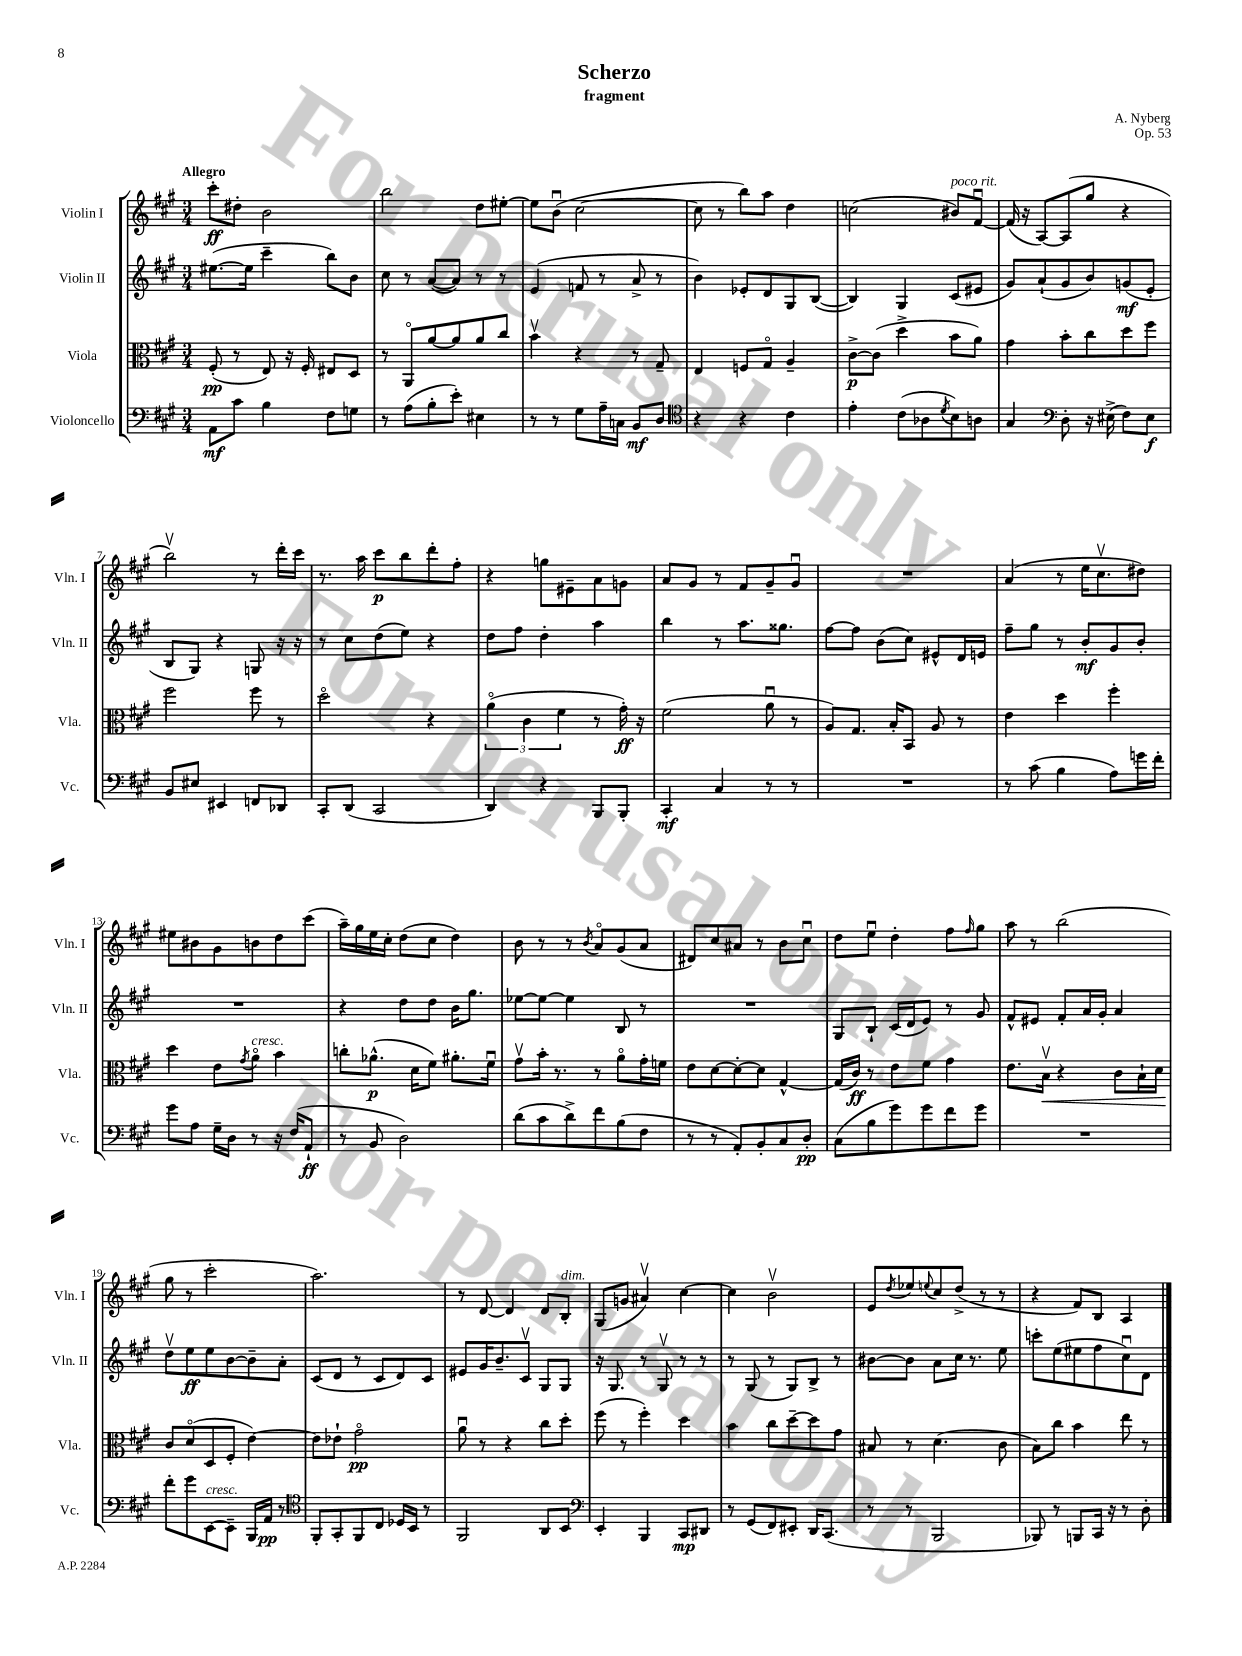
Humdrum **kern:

**kern	**dynam	**kern	**dynam	**kern	**dynam	**kern	**dynam
*part4	*part4	*part3	*part3	*part2	*part2	*part1	*part1
*staff4	*staff4	*staff3	*staff3	*staff2	*staff2	*staff1	*staff1
*I"Violoncello	*	*I"Viola	*	*I"Violin II	*	*I"Violin I	*
*I'Vc.	*	*I'Vla.	*	*I'Vln. II	*	*I'Vln. I	*
*clefF4	*	*clefC3	*	*clefG2	*	*clefG2	*
*k[f#c#g#]	*	*k[f#c#g#]	*	*k[f#c#g#]	*	*k[f#c#g#]	*
*M3/4	*	*M3/4	*	*M3/4	*	*M3/4	*
=1	=1	=1	=1	=1	=1	=1	=1
!	!	!	!	!	!	!LO:TX:a:B:t=Allegro	!
8AA\L	mf	(8F#'/	pp	([8.ee#X\L	.	8ccc#'\L	ff
8c#\J	.	8r	.	.	.	8dd#X'\J	.
.	.	.	.	16ee#\Jk]	.	.	.
4B\	.	8E/)	.	4ccc#~\	.	2b\	.
.	.	16r	.	.	.	.	.
.	.	16F#'/	.	.	.	.	.
8F#\L	.	8E#X/L	.	8bb\L)	.	.	.
8Gn\J	.	8D/J	.	8b\J	.	.	.
=2	=2	=2	=2	=2	=2	=2	=2
8r	.	8r	.	8cc#\	.	2bb\	.
(8A\L	.	8AA/L	.	8r	.	.	.
8B'\	.	[8a/	.	([8a/L	.	.	.
8e'\J)	.	8a/]	.	8a/J])	.	.	.
4E#X\	.	8a/	.	8r	.	8dd\L	.
.	.	8cc#/J	.	8r	.	[8ee#X'\J	.
=3	=3	=3	=3	=3	=3	=3	=3
8r	.	4bv\	.	(4e/	.	8ee#\L]	.
8r	.	.	.	.	.	(8bu\J	.
8G#\L	.	4r	.	8fn/	.	[2cc#\	.
16A~\L	.	.	.	8r	.	.	.
16Cn\JJ	.	.	.	.	.	.	.
8BB/L	mf	8r	.	8a^/	.	.	.
8D/J	.	8G#~/	.	8r	.	.	.
=4	=4	=4	=4	=4	=4	=4	=4
*clefC4	*	*	*	*	*	*	*
4r	.	4E/	.	4b\)	.	8cc#\]	.
.	.	.	.	.	.	8r	.
4r	.	8Fn/L	.	8e-X'/L	.	8bb\L)	.
.	.	8G#/J	.	8d/	.	8aa\J	.
4c#\	.	4A~/	.	8G#/	.	4dd\	.
.	.	.	.	([8B/J	.	.	.
=5	=5	=5	=5	=5	=5	=5	=5
4e'\	.	[8c#^\L	p	4B/])	.	(2ccn\	.
.	.	(8c#\J]	.	.	.	.	.
(8c#\L	.	4dd^\	.	4G#/	.	.	.
8A-X\	.	.	.	.	.	.	.
8qd/	.	.	.	.	.	.	.
!	!	!	!	!	!	!LO:TX:a:i:t=poco rit.	!
8B\)	.	8b\L	.	(8c#/L	.	8b#X/L)	.
8An\J	.	8a\J)	.	8e#X/J	.	[8f#u/J	.
=6	=6	=6	=6	=6	=6	=6	=6
4G#/	.	4g#\	.	8g#/L)	.	(16f#/]	.
.	.	.	.	.	.	16r	.
.	.	.	.	(8a`/	.	[8A/L)	.
*clefF4	*	*	*	*	*	*	*
8D'\	.	8b'\L	.	8g#/	.	(8A/]	.
16r	.	8cc#\	.	8b/)	.	8gg#/J	.
(16E#X^\	.	.	.	.	.	.	.
8F#\L)	.	8dd\	.	(8gn/	mf	4r	.
8E#\J	f	8ff#\J	.	8e'/J	.	.	.
!!LO:LB:g=z
=7	=7	=7	=7	=7	=7	=7	=7
8BB/L	.	2ff#\	.	8B/L	.	2bbv\)	.
8E#X/J	.	.	.	8G#/J)	.	.	.
4EE#X/	.	.	.	4r	.	.	.
8FFn/L	.	8ff#\	.	8Gn/	.	8r	.
8DD-X/J	.	8r	.	16r	.	16ddd'\LL	.
.	.	.	.	16r	.	16ccc#\JJ	.
=8	=8	=8	=8	=8	=8	=8	=8
8CC#'/L	.	2dd\	.	8r	.	8.r	.
(8DD/J	.	.	.	8cc#\L	.	.	.
.	.	.	.	.	.	16aa\	.
2CC#/	.	.	.	(8dd\	.	8ccc#\L	p
.	.	.	.	8ee\J)	.	8bb\	.
.	.	4r	.	4r	.	8ddd'\	.
.	.	.	.	.	.	8ff#'\J	.
=9	=9	=9	=9	=9	=9	=9	=9
4DD/)	.	(6a\	.	8dd\L	.	4r	.
.	.	.	.	8ff#\J	.	.	.
.	.	6c#\	.	.	.	.	.
4r	.	.	.	4dd'\	.	8ggn\L	.
.	.	6f#\	.	.	.	.	.
.	.	.	.	.	.	8e#X~\	.
8BBB/L	.	8r	.	4aa\	.	8a\	.
8BBB'/J	.	16g#'\)	ff	.	.	8gn\J	.
.	.	16r	.	.	.	.	.
=10	=10	=10	=10	=10	=10	=10	=10
4CC#'/	mf	(2f#\	.	4bb\	.	8a/L	.
.	.	.	.	.	.	8g#/J	.
4C#/	.	.	.	8r	.	8r	.
.	.	.	.	8.aa\L	.	8f#/L	.
8r	.	8au\	.	.	.	8g#~/	.
.	.	.	.	8.gg##X\J	.	.	.
8r	.	8r	.	.	.	8g#u/J	.
=11	=11	=11	=11	=11	=11	=11	=11
2.r	.	8A/L)	.	[8ff#\L	.	2.r	.
.	.	8.G#/J	.	8ff#\J]	.	.	.
.	.	.	.	(8b\L	.	.	.
.	.	16B'/KL	.	.	.	.	.
.	.	8BB/J	.	8cc#\J)	.	.	.
.	.	8A/	.	8e#X^^/L	.	.	.
.	.	8r	.	16d/L	.	.	.
.	.	.	.	16en/JJ	.	.	.
=12	=12	=12	=12	=12	=12	=12	=12
8r	.	4e\	.	8ff#~\L	.	(4a/	.
(8c#\	.	.	.	8gg#\J	.	.	.
4B\	.	4dd\	.	8r	.	8r	.
.	.	.	.	8b'/L	mf	16ee\KL	.
.	.	.	.	.	.	8.cc#v\	.
8A\L)	.	4ff#'\	.	8g#/	.	.	.
16gn\L	.	.	.	8b'/J	.	8dd#X\J)	.
16f#'\JJ	.	.	.	.	.	.	.
!!LO:LB:g=z
=13	=13	=13	=13	=13	=13	=13	=13
8g#\L	.	4dd\	.	2.r	.	8ee#X\L	.
8A\J	.	.	.	.	.	8b#X\	.
16G#~\LL	.	8e\L	.	.	.	8g#\	.
16D\JJ	.	.	.	.	.	.	.
.	.	8qg#/	.	.	.	.	.
!	!	!LO:TX:a:i:t=cresc.	!	!	!	!	!
8r	.	8a\J	.	.	.	8bn\	.
16r	.	4b\	.	.	.	8dd\	.
(16F#/KL	.	.	.	.	.	.	.
8AA`/J	ff	.	.	.	.	(8ccc#\J	.
=14	=14	=14	=14	=14	=14	=14	=14
8r	.	8ccn'\L	.	4r	.	16aa~\LL)	.
.	.	.	.	.	.	16gg#\	.
8BB/	.	(8.a-X^^\J	p	.	.	16ee\	.
.	.	.	.	.	.	16cc#'\JJ	.
2D\)	.	.	.	8dd\L	.	(8dd\L	.
.	.	16d\KL	.	.	.	.	.
.	.	8f#\J)	.	8dd\J	.	8cc#\J	.
.	.	8.a#X'\L	.	16b\KL	.	4dd\)	.
.	.	.	.	8.gg#\J	.	.	.
.	.	16f#u\Jk	.	.	.	.	.
=15	=15	=15	=15	=15	=15	=15	=15
(8d\L	.	8g#v\L	.	[8ee-X\L	.	8b\	.
8c#\	.	16b'\Jk	.	8ee-\J_	.	8r	.
.	.	8.r	.	.	.	.	.
8d^\)	.	.	.	4ee-\]	.	8r	.
.	.	.	.	.	.	8qb/	.
8f#\	.	8r	.	.	.	8a/L	.
(8B\	.	8a\L	.	8B/	.	(8g#/	.
8F#\J	.	16g#'\L	.	8r	.	8a/J	.
.	.	16fn\JJ	.	.	.	.	.
=16	=16	=16	=16	=16	=16	=16	=16
8r	.	8e\L	.	2.r	.	8d#X/L)	.
8r	.	[8d\	.	.	.	8cc#/	.
8AA'/L)	.	8d'\_	.	.	.	8a#X/J	.
8BB'/	.	8d\J]	.	.	.	8r	.
8C#/	.	[4G#^^/	.	.	.	8b\L	.
8D'/J	pp	.	.	.	.	8cc#u\J	.
=17	=17	=17	=17	=17	=17	=17	=17
(8C#\L	.	(16G#/LL]	.	8G#/L	.	8dd\L	.
.	.	16c#/JJ)	ff	.	.	.	.
8B\	.	8r	.	8B`/J	.	8eeu\J	.
8g#\)	.	8e\L	.	(16c#/LL	.	4dd'\	.
.	.	.	.	16d/J	.	.	.
8g#\	.	8f#\J	.	8e/J)	.	.	.
8f#\	.	4g#\	.	8r	.	8ff#\L	.
.	.	.	.	.	.	16qqff#/	.
8g#\J	.	.	.	8g#/	.	8gg#\J	.
=18	=18	=18	=18	=18	=18	=18	=18
2.r	.	8.e\L	.	8f#^^/L	.	8aa\	.
.	.	.	.	8e#X/J	.	8r	.
!	!	!	!LO:HP:b	!	!	!	!
.	.	16Bv\Jk	<	.	.	.	.
.	.	4r	.	8f#'/L	.	(2bb\	.
.	.	.	.	16a/L	.	.	.
.	.	.	.	16g#'/JJ	.	.	.
.	.	8c#\L	.	4a/	.	.	.
.	.	16B`\L	.	.	.	.	.
.	.	16d\JJ	.	.	.	.	.
!!LO:LB:g=z
=19	=19	=19	=19	=19	=19	=19	=19
8f#'\L	.	8c#/L	.	8ddv\L	.	8gg#\	.
8g#\	.	(8d/	[	8ee\	ff	8r	.
!LO:TX:a:i:t=cresc.	!	!	!	!	!	!	!
[8EE\	.	8D/	.	8ee\	.	2ccc#'\	.
8EE~\J]	.	8F#'/J	.	[8b\	.	.	.
16BBB/LL	.	[4e\)	.	8b~\]	.	.	.
16AA/JJ	pp	.	.	.	.	.	.
8r	.	.	.	8a'\J	.	.	.
=20	=20	=20	=20	=20	=20	=20	=20
*clefC4	*	*	*	*	*	*	*
8FF#'/L	.	8e\L]	.	(8c#/L	.	2.aa\)	.
8GG#'/	.	8e-X`\J	.	8d/J	.	.	.
8FF#/	.	2g#\	pp	8r	.	.	.
8C#/J	.	.	.	8c#/L	.	.	.
16D-X/LL	.	.	.	8d/)	.	.	.
16BB/JJ	.	.	.	.	.	.	.
8r	.	.	.	8c#/J	.	.	.
=21	=21	=21	=21	=21	=21	=21	=21
2FF#/	.	8au\	.	8e#X/L	.	8r	.
.	.	8r	.	16g#/K	.	[8d/	.
.	.	.	.	8.b~/	.	.	.
.	.	4r	.	.	.	4d/]	.
.	.	.	.	8c#v/J	.	.	.
8AA/L	.	8cc#\L	.	8G#/L	.	8d/L	.
!	!	!	!	!	!	!LO:TX:a:i:t=dim.	!
8BB/J	.	8dd'\J	.	8G#/J	.	8B'/J	.
=22	=22	=22	=22	=22	=22	=22	=22
*clefF4	*	*	*	*	*	*	*
4EE'/	.	(8ff#\	.	16r	.	(8G#/L	.
.	.	.	.	8.G#/	.	.	.
.	.	8r	.	.	.	8gn/J	.
4BBB/	.	4ff#'\)	.	8r	.	4a#Xv/)	.
.	.	.	.	8G#v/	.	.	.
8CC#/L	mp	4dd\	.	8r	.	[4cc#\	.
8DD#X/J	.	.	.	8r	.	.	.
=23	=23	=23	=23	=23	=23	=23	=23
8r	.	4b\	.	8r	.	4cc#\]	.
(8GG#/L	.	.	.	(8G#/	.	.	.
8FF#/)	.	8cc#\L	.	8r	.	2bv\	.
8EE#X'/J	.	[8dd~\	.	8G#/L)	.	.	.
16DD/KL	.	8dd\]	.	8B^/J	.	.	.
(8.CC#/J	.	.	.	.	.	.	.
.	.	8g#\J	.	8r	.	.	.
=24	=24	=24	=24	=24	=24	=24	=24
8r	.	8B#X/	.	[8b#X\L	.	8e/L	.
.	.	.	.	.	.	8qdd/	.
8r	.	8r	.	8b#\J]	.	8ee-X/	.
.	.	.	.	.	.	8qqeen/	.
2BBB/	.	(4.d\	.	8a\L	.	8cc#/	.
.	.	.	.	16cc#\Jk	.	(8dd^/J	.
.	.	.	.	8.r	.	.	.
.	.	.	.	.	.	8r	.
.	.	8c#\	.	8ee\	.	8r	.
=25	=25	=25	=25	=25	=25	=25	=25
8BBB-X/)	.	8B\L)	.	8cccn'\L	.	4r	.
8r	.	8cc#\J	.	(8ee\	.	.	.
8BBBn/L	.	4b\	.	8ee#X\	.	8f#/L)	.
16CC#/Jk	.	.	.	8ff#\	.	8B/J	.
16r	.	.	.	.	.	.	.
8r	.	8ee\	.	8cc#u\)	.	4A/	.
8D'\	.	8r	.	8d\J	.	.	.
==	==	==	==	==	==	==	==
*-	*-	*-	*-	*-	*-	*-	*-
